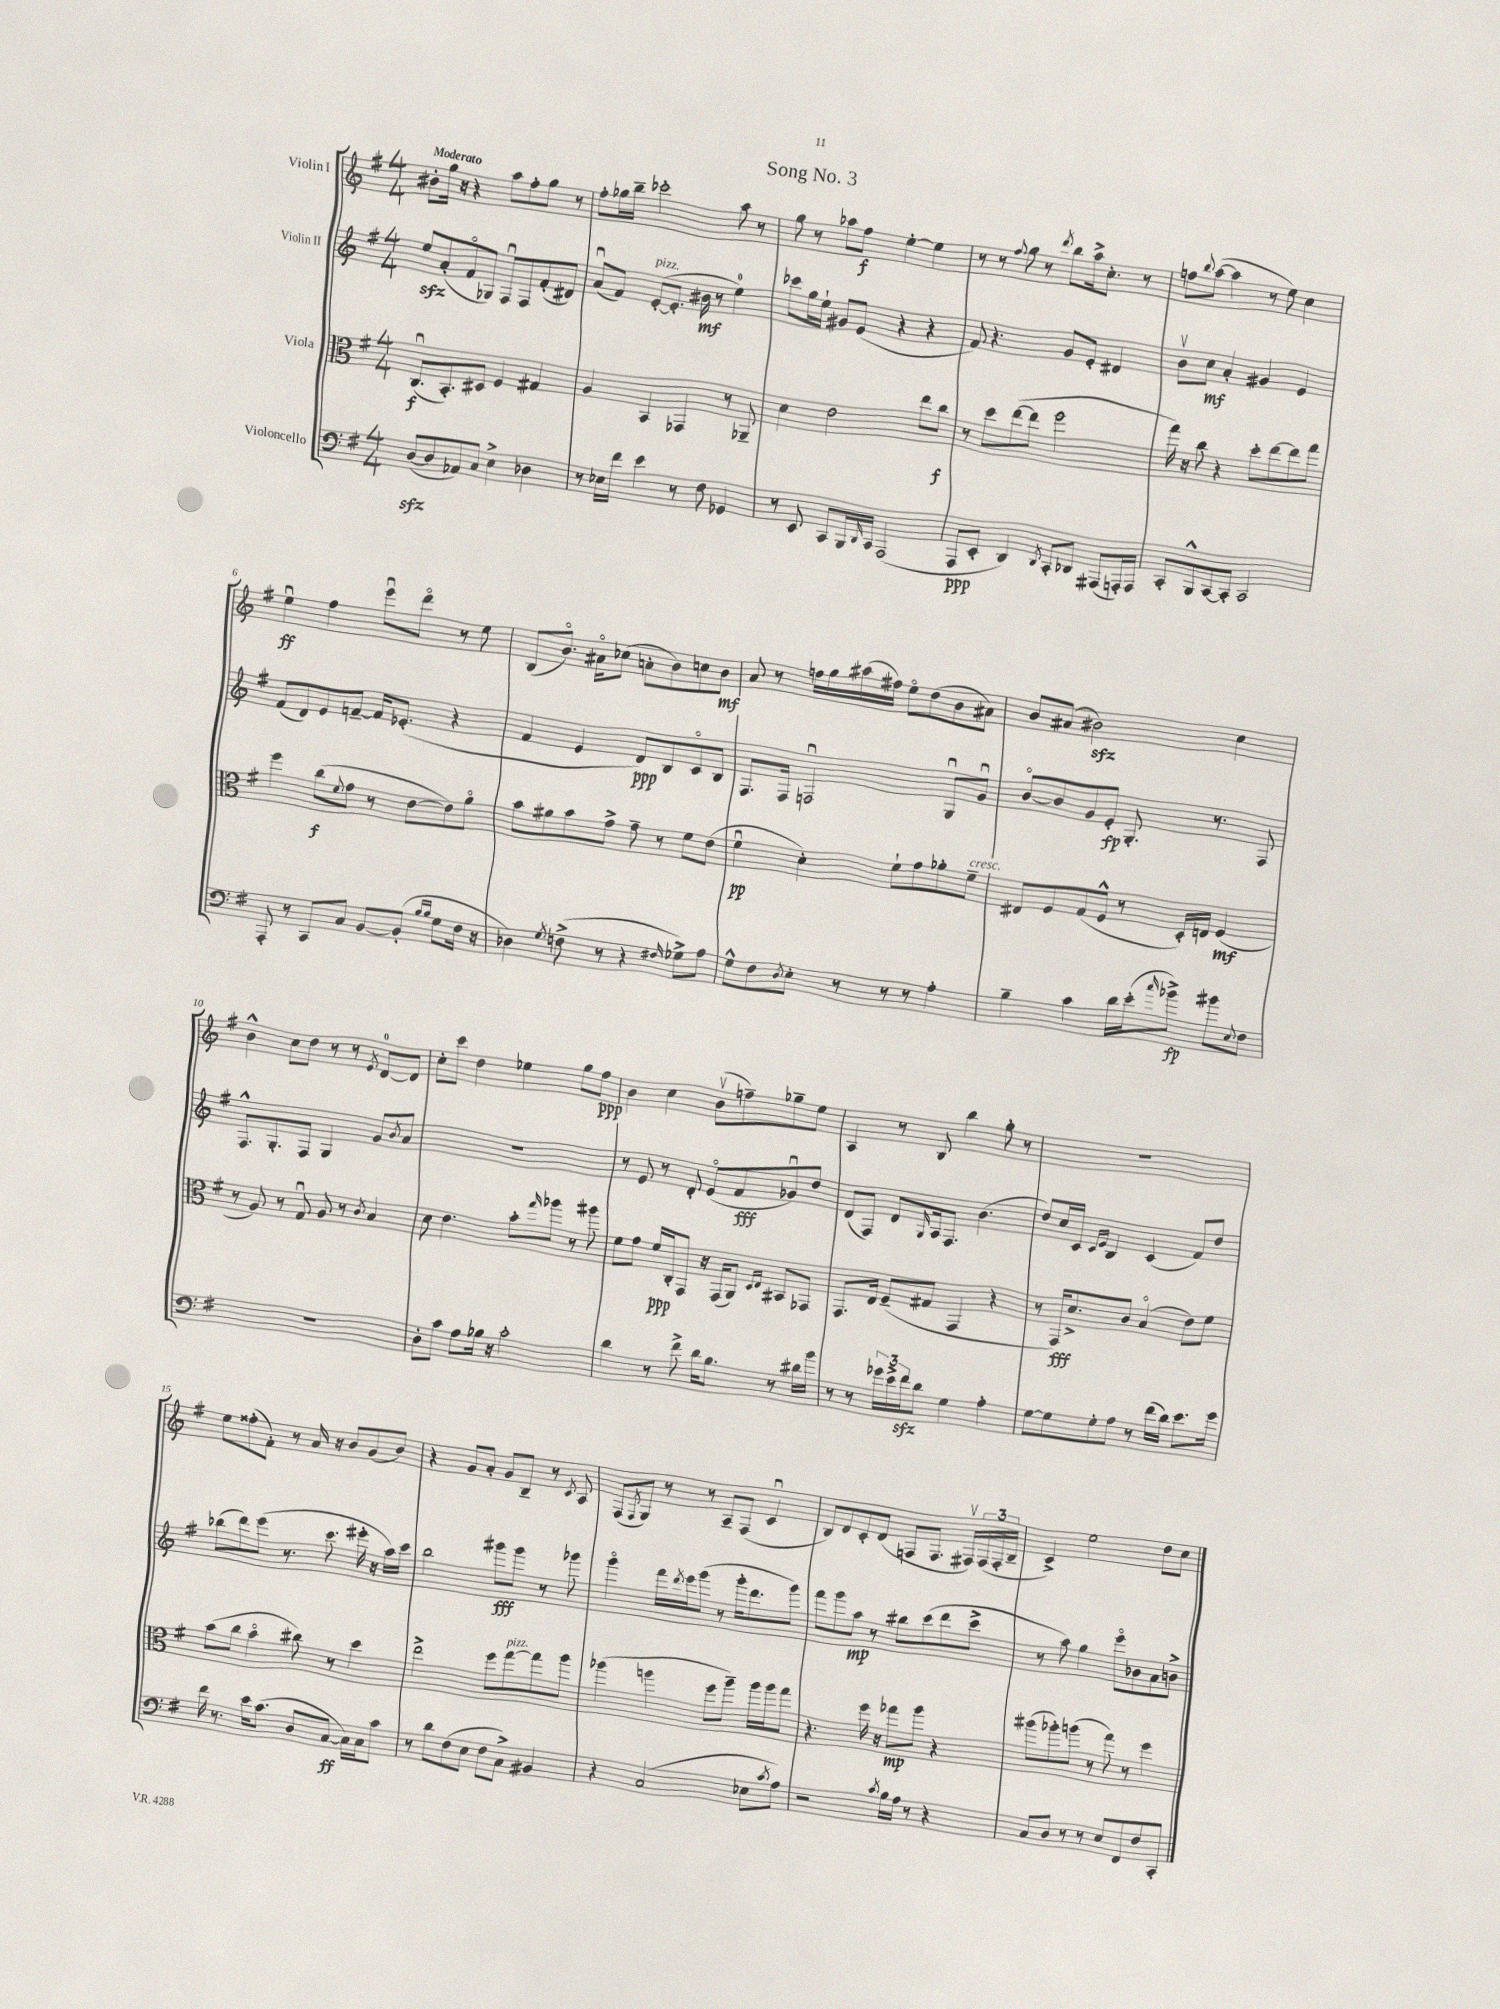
\header { title = "Song No. 3" }
<<
\new StaffGroup <<
\new Staff = "s0" \with { instrumentName = "Violin I" } {
    \clef treble \key g \major \numericTimeSignature \time 4/4 \tempo "Moderato"
    bis'8-. g''16 r16 r4 a''8 fis''8-. g''8 r8 |
    fis''8-. ges''16 b''16-- ces'''2-. a''8 r8 |
    g''8 r8 aes''8 fis''8\f e''4~-. e''4 |
    r8 r8 \appoggiatura { fis''8 } g''8 r8 \acciaccatura { d'''8 } b''8 a''16-> c''8.-. r8 |
    f''8 \appoggiatura { b''8 } a''8~( a''4 r8 e''8) c''4 |
    e''4\downbow\ff fis''4 e'''8\downbow d'''8\flageolet r8 e''8 |
    b8( b'8.\flageolet) ais'16\flageolet ces''8( a'8-. b'8) c''8 b'8\mf |
    a'8 r8 f''16 g''16 ais''16( fis''16) e''8\flageolet d''8( b'8 ais'8) |
    b'8 ais'8( bis'2\sfz) c''4 |
    b'4-^ c''8 d''8 r8 r8 \acciaccatura { e'8 } d'8-0~ d'8 |
    c''8-. c'''8 d''4 ees''4 g''8 fis''8\ppp |
    b'4 c''4 b'8\upbow( f''8--) ges''8-- e''8 |
    a4 r8 b8 b''4 g''8-. r8 |
    R1 |
    e''8 fisis''8-.( fis'8-.) r8 a'16 r16 b'8 g'8( b'8) |
    r4 g'8 a'8-. g'8 b8-- r8 \acciaccatura { c'8 } a8 |
    fis8( \acciaccatura { fis8 } g8) r8 r8 a8-- fis8( c'4\downbow |
    b8) d'8 c'8-. d'8( f8 f8. fis16\upbow) \tuplet 3/2 { fis16( fis16-. b16-- } |
    c'4->) e''2 d''8 c''8 \bar "|." |
}
\new Staff = "s1" \with { instrumentName = "Violin II" } {
    \clef treble \key g \major \numericTimeSignature \time 4/4
    e''8\sfz a'8-.( fis'8\flageolet ges8) fis8\downbow fis8 fis'8-.( dis'8) |
    a'8\downbow( fis'8) e'8~-.^\markup { \italic "pizz." }( e'8.-. bis'16\mf r8 e''4-0) |
    ces'''8 g''16 e''16-! gis'8 e'8( r4 r4 |
    fis'8) r4. g'8 e'8-. dis'4 |
    b'8\upbow c''8\mf a'4-. gis'4 e'4 |
    fis'8( d'8) e'8 f'8~-- f'16 ees'8.-.( r4 |
    fis'4 e'4 d'8\ppp) b8 c'8\flageolet b8 |
    fis8. fis16 f2\downbow g8\downbow g'8\downbow |
    b'8~\flageolet b'8 g'8 e'8-.\fp g8.-. r8. fis8 |
    fis8.-^ g8.-. fis8 g4 g'8 \acciaccatura { b'8 } a'8 |
    R1 |
    r8 e'8 r8 d'8-. e'8\flageolet( fis'8\fff ges'8\downbow) d''8 |
    d'8( fis8) d'8 \grace { g16 } a16 fis8. b'4.( |
    d''8) c''16 c'16 \grace { c'16 e'16 } b4 c'4( fis'8) d''8 |
    bes''8( d'''8) e'''8( r8. c'''8. eis'''16-. r16 a''16) c'''16 |
    b''2 gis'''8\fff gis'''8 r8 ges'''8 |
    g'''4\flageolet fis'''16 \acciaccatura { d'''8 } e'''16 g'''8( r8 g'''16-. d'''8. g'''8) |
    fis'''8 g'''8 a''8\mp r8 bis''8 c'''8( d'''8 c'''8-> |
    r8 a''8) g''4 e'''8\flageolet bes'8 a'8 b'8-> \bar "|." |
}
\new Staff = "s2" \with { instrumentName = "Viola" } {
    \clef alto \key g \major \numericTimeSignature \time 4/4
    c8.\downbow\f( b,8.-.) dis8 fis4 gis4 |
    a4 b,4 ges,4 r8 aes,8-- |
    d'4 e'2 e''8 c''8\f |
    r8 d''8 e''8~( e''8 fis''2 |
    g''16) r16 c''8 r4 d''8-. e''8~ e''8 g''8 |
    fis''4 c''8\f( \appoggiatura { fis'8 } g'8 r8 e'8~ e'8) a'8\flageolet |
    b'8 ais'8 b'8 g'8-> g'8-- r8 fis'8 e'8( |
    fis'4\downbow\pp d'4-.) fis'8-! g'8 aes'8-. fis'8--^\markup { \italic "cresc." } |
    eis8 fis8 g8( fis8-^ r8 d16-.) e16 fis4\mf( |
    r8 a8) r8 g8\downbow a8 r8 \acciaccatura { c'8 } b4 |
    d'8 e'4. b'8-. \grace { g''16 } aes''8 r8 ais''8 |
    fis'8 g'8 fis'16\ppp c16-. g,8 r16 g,16( a,8) \grace { d16 e16 } bis,8 ges,8 |
    g,8. e16 fis8--( gis8 g,4 r4 |
    r8 g,16\fff) d'8.-> c'8 b4\flageolet( e'8) fis'8 |
    b'8( c''8 b'4\flageolet cis''8) r8 d''4 |
    e''2-> fis''8 g''8~^\markup { \italic "pizz." } g''8 a''8 |
    aes''4( a''4 fis''8 a''8--) a''16 a''16 g''8 |
    r4. fis''16 r16 ges''8\mp a''8 r4 |
    ais''8( aes''8-.) a''8( r8 g''8) r8 fis''4 \bar "|." |
}
\new Staff = "s3" \with { instrumentName = "Violoncello" } {
    \clef bass \key g \major \numericTimeSignature \time 4/4
    d8~\sfz( d8 aes,8) c8 e4-> des4 |
    r8 ees16 fis'16 e'4 r8 fis8 ges,4 |
    r8 e,8 c,8 b,,16 \grace { d,16 } c,16 a,,2( |
    a,,8\ppp e,8-. d,4) \acciaccatura { d,8 } c,8-. des,8 ais,,8( a,,16-.) a,,16 |
    c,8-. b,,8-^ c,8~ c,8-. c,2 |
    a,,8-. r8 c,8 c8 b,8~ b,8-.( \grace { b16 b16 } g8 fis16 r16 |
    des4) \acciaccatura { g8 } f8->( r8 r4 \grace { fis16 } ges8->) a8 |
    g8-^ fis8 \acciaccatura { d8 } e8-. r8 r8 r8 a4-. |
    b4-- c'4 d'16 e'16-.( \grace { c''16 } bes'8->\fp) bis'8 \appoggiatura { e8 } fis8 |
    R1 |
    d8-. c'8 a8 bes16 r16 c'2-. |
    d'4 r8 fis'8-> d'16 b8. r8 dis'16 b'16 |
    r8 r8 \tuplet 3/2 { ges'16 e'16-> fis'16\sfz } d'8 g4 a4-. |
    g8~ g8 g8-. a8 r8 fis'16( d'16) e'8. g'16 |
    fis'16 r8. e'16 c'8.( d8 c8~\ff c16) c16 c'8 |
    r8 d'8 fis8( e8 fis8 c8->) bis,4 |
    r4 c2( ees8 \acciaccatura { c'8 } a8) |
    r2 \acciaccatura { c'8 } b16 a16 r8 r4 |
    c8 d8 r8 r8 e8 fis,8 fis8 c,8-. \bar "|." |
}
>>
>>
